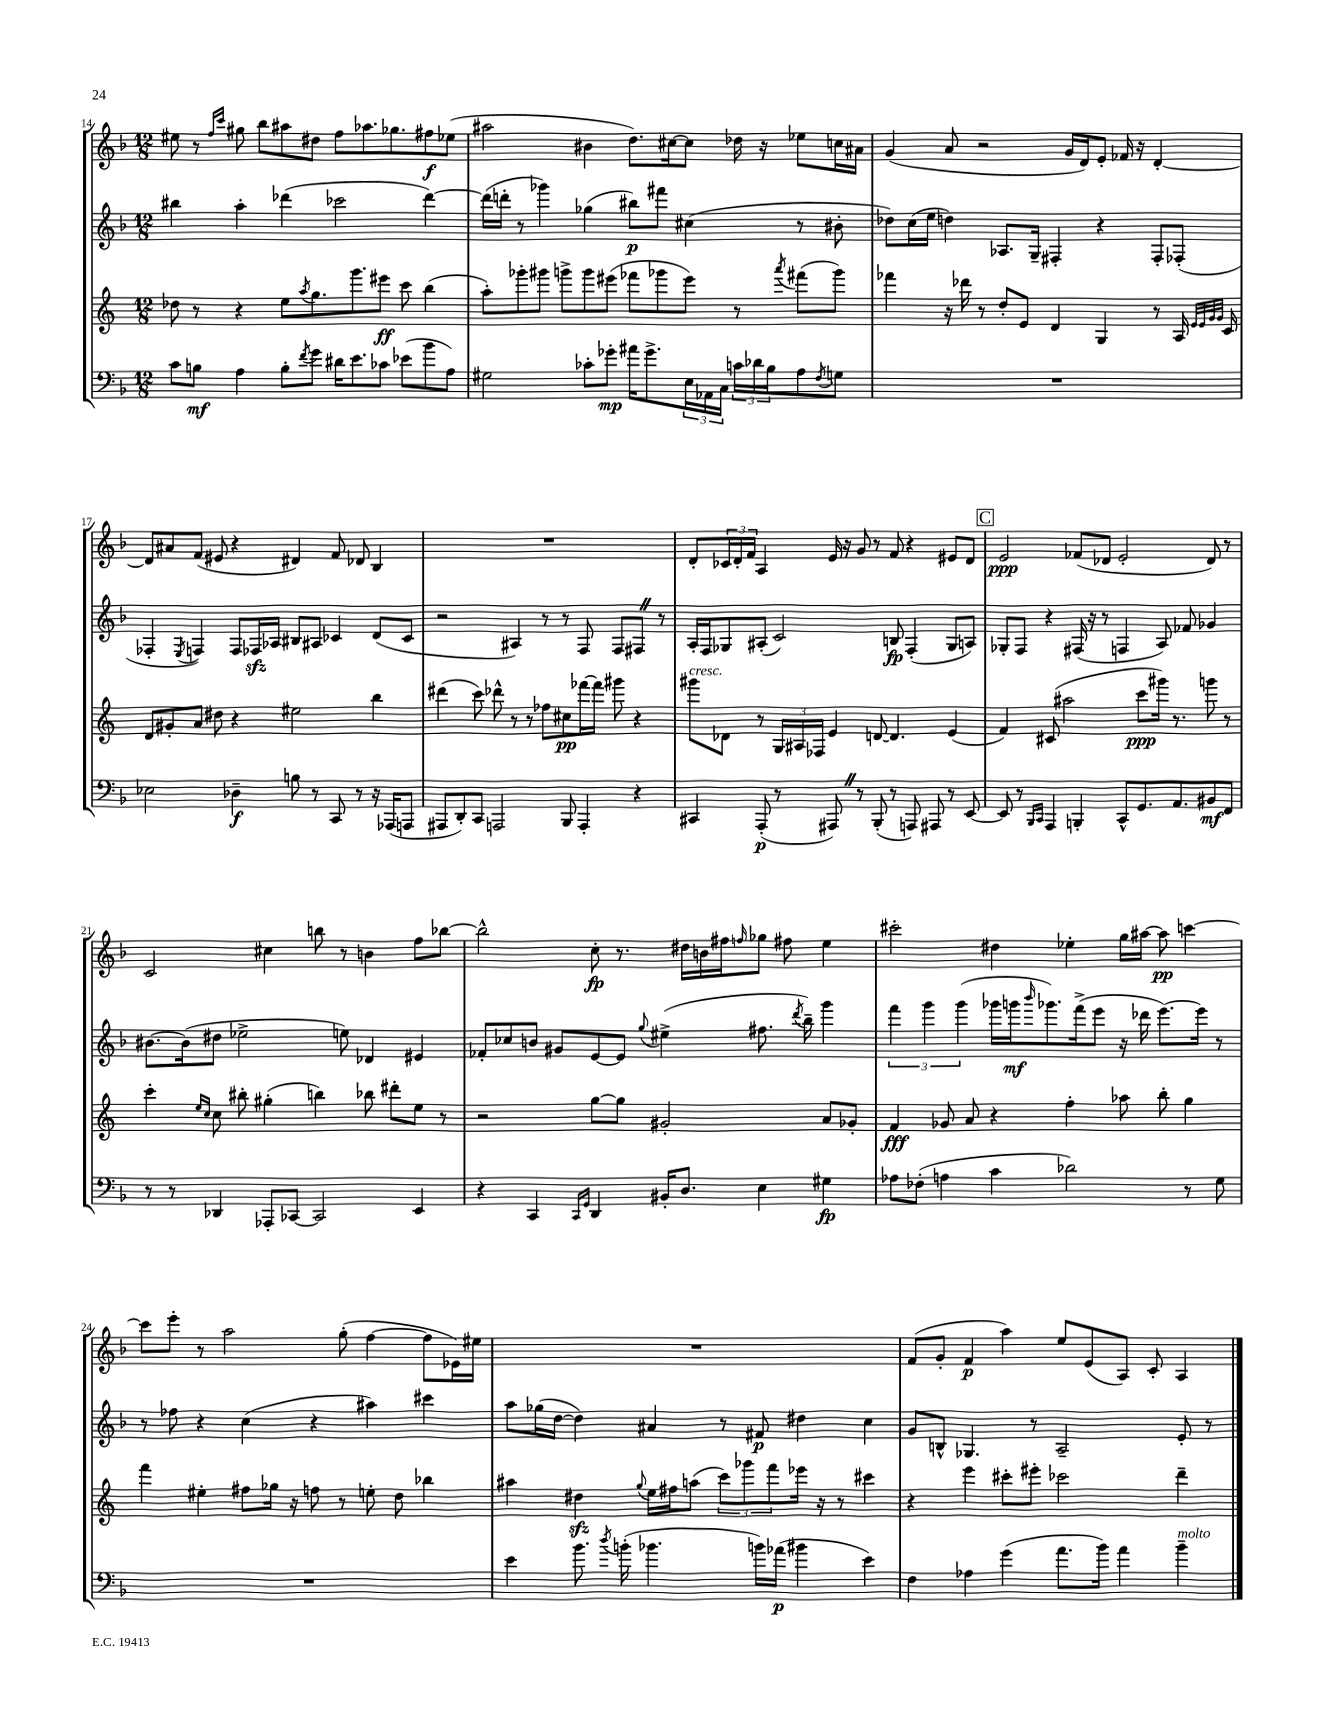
<<
\new StaffGroup <<
\new Staff = "s0" {
    \clef treble \key f \major \numericTimeSignature \time 12/8
    eis''8 r8 \grace { f''16 c'''16 } gis''8 bes''8 ais''8 dis''8 f''8 aes''8. ges''8. fis''8\f ees''8( |
    ais''2 bis'4 d''8.) cis''16~ cis''8 des''16 r16 ees''8 c''16 ais'16 |
    g'4( a'8 r2 g'16 d'16) e'8-. fes'16 r16 d'4~-. |
    d'8 ais'8 f'8( eis'8 r4 dis'4) f'8 des'8 bes4 |
    R1. |
    d'8-. \tuplet 3/2 { ces'16 d'16-. f'16 } a4 e'16 r16 g'8 r8 f'8 r4 eis'8 d'8 |
    \mark \markup { \box "C" } e'2\ppp fes'8( des'8 e'2-. des'8) r8 |
    c'2 cis''4 b''8 r8 b'4 f''8 bes''8~ |
    bes''2-^ c''8-.\fp r8. dis''16 b'16 fis''16 \grace { f''16 } ges''8 fis''8 e''4 |
    cis'''2-. dis''4 ees''4-. g''16 ais''16~ ais''8\pp c'''4~ |
    c'''8 e'''8-. r8 a''2 g''8-.( f''4~ f''8 ees'16) eis''16 |
    R1. |
    f'8( g'8-. f'4\p a''4) e''8 e'8( a8) c'8-. a4 \bar "|." |
}
\new Staff = "s1" {
    \clef treble \key f \major \numericTimeSignature \time 12/8
    bis''4 a''4-. des'''4( ces'''2 des'''4~) |
    des'''16( d'''16-. r8 ges'''4) ges''4( bis''8\p) fis'''8 cis''4( r8 bis'8-. |
    des''8) c''16( e''16 d''4) aes8. g16-- fis4-. r4 fis8-. fes8-.( |
    fes4-. \acciaccatura { e8 } f4) f8 fes16\sfz aes16 bis8 ais8 ces'4 d'8( ces'8 |
    r2 ais4) r8 r8 f8 f8 fis8 \once \override BreathingSign.text = \markup { \musicglyph "scripts.caesura.straight" } \breathe r8 |
    a16-. f16 ges8 ais8-.( c'2) b8\fp f4-.( ges8 a8) |
    \mark \markup { \box "C" } ges8-. f8 r4 fis16( r16 r8 f4 a8) fes'8 ges'4 |
    bis'8.~ bis'16( dis''8 ees''2-> e''8) des'4 eis'4 |
    fes'8-. ces''8 b'8 gis'8 e'8~ e'8 \appoggiatura { g''8 } eis''4->( fis''8. \acciaccatura { d'''8 } bes''16--) g'''4 |
    \tuplet 3/2 { f'''4 g'''4 g'''4( } ges'''16 g'''16\mf \grace { bes'''16 } ges'''8.) f'''16->( e'''8 r16 des'''16 e'''8.~) e'''16 r8 |
    r8 fes''8 r4 c''4( r4 ais''4) cis'''4 |
    a''8 ges''16( d''16~ d''4) ais'4 r8 fis'8\p dis''4 c''4 |
    g'8 b8-^ ges4. r8 a2-- e'8-. r8 \bar "|." |
}
\new Staff = "s2" {
    \clef treble \key c \major \numericTimeSignature \time 12/8
    des''8 r8 r4 e''8 \acciaccatura { a''8 } g''8. g'''8. eis'''8\ff c'''8 b''4( |
    a''8-.) ges'''8-. gis'''8 g'''8-> g'''8 eis'''8( fes'''8 ges'''8 eis'''8) r8 \acciaccatura { a'''8 } fis'''8( ges'''8) |
    fes'''4 r16 des'''16 r8 d''8-. e'8 d'4 g4 r8 a16 \grace { e'32 e'32 g'32 g'32 } c'16 |
    d'8 gis'8-. a'8 dis''8 r4 eis''2 b''4 |
    dis'''4( c'''8) des'''8-^ r8 r8 fes''8 cis''8\pp fes'''16~ fes'''16 gis'''8 r4 |
    gis'''8^\markup { \italic "cresc." } des'8 r8 \tuplet 3/2 { g16 ais16 fes16 } e'4 d'8~ d'4. e'4( |
    \mark \markup { \box "C" } f'4) cis'8( ais''2 c'''8\ppp gis'''16) r8. g'''8 r8 |
    c'''4-. \grace { e''16 c''16 } c''8 bis''8-. gis''4-.( b''4) bes''8 dis'''8-. e''8 r8 |
    r2 g''8~ g''8 gis'2-. a'8 ges'8-. |
    f'4\fff ges'8 a'8 r4 f''4-. aes''8 b''8-. g''4 |
    f'''4 eis''4-. fis''8 ges''16 r16 f''8 r8 e''8-. d''8 bes''4 |
    ais''4 dis''4\sfz \appoggiatura { g''8 } e''16 fis''16 a''8( \tuplet 3/2 { c'''8) ges'''8 f'''8 } ees'''16 r16 r8 cis'''4 |
    r4 e'''4 cis'''8-. eis'''8-. ces'''2 d'''4-- \bar "|." |
}
\new Staff = "s3" {
    \clef bass \key f \major \numericTimeSignature \time 12/8
    c'8 b8\mf a4 b8-. \acciaccatura { f'8 } g'8 dis'16 e'8. ces'8 ees'8( bes'8 a8) |
    gis2 ces'8-. ges'8-.\mp ais'16 ges'8.-> \tuplet 3/2 { e16 aes,16 c16 } \tuplet 3/2 { c'16 des'16 bes16 } a8 \acciaccatura { f8 } g8 |
    R1. |
    ees2 des4--\f b8 r8 c,8 r8 r16 aes,,16( a,,8 |
    ais,,8 d,8-.) c,8 a,,2 bes,,8 a,,4-. r4 |
    cis,4 a,,8-.\p( r8 ais,,8) \once \override BreathingSign.text = \markup { \musicglyph "scripts.caesura.straight" } \breathe r8 bes,,8-.( r8 a,,8) ais,,8 r8 e,8~ |
    \mark \markup { \box "C" } e,8 r8 \grace { bes,,16 c,16 } a,,4 b,,4-. c,8-^ g,8. a,8. bis,8\mf f,8 |
    r8 r8 des,4 aes,,8-. ces,8~ ces,2 e,4 |
    r4 c,4 \grace { c,16 g,16 } d,4 bis,16-. d8. e4 gis4\fp |
    aes8 fes8-.( a4 c'4 des'2) r8 g8 |
    R1. |
    e'4 bes'8. \acciaccatura { d''8 } b'16-.( bes'4. b'16) aes'16\p( bis'4 e'4) |
    f4 aes4 g'4( a'8. bes'16) a'4 bes'4--^\markup { \italic "molto" } \bar "|." |
}
>>
>>
\layout { \context { \Score currentBarNumber = #14 } }
